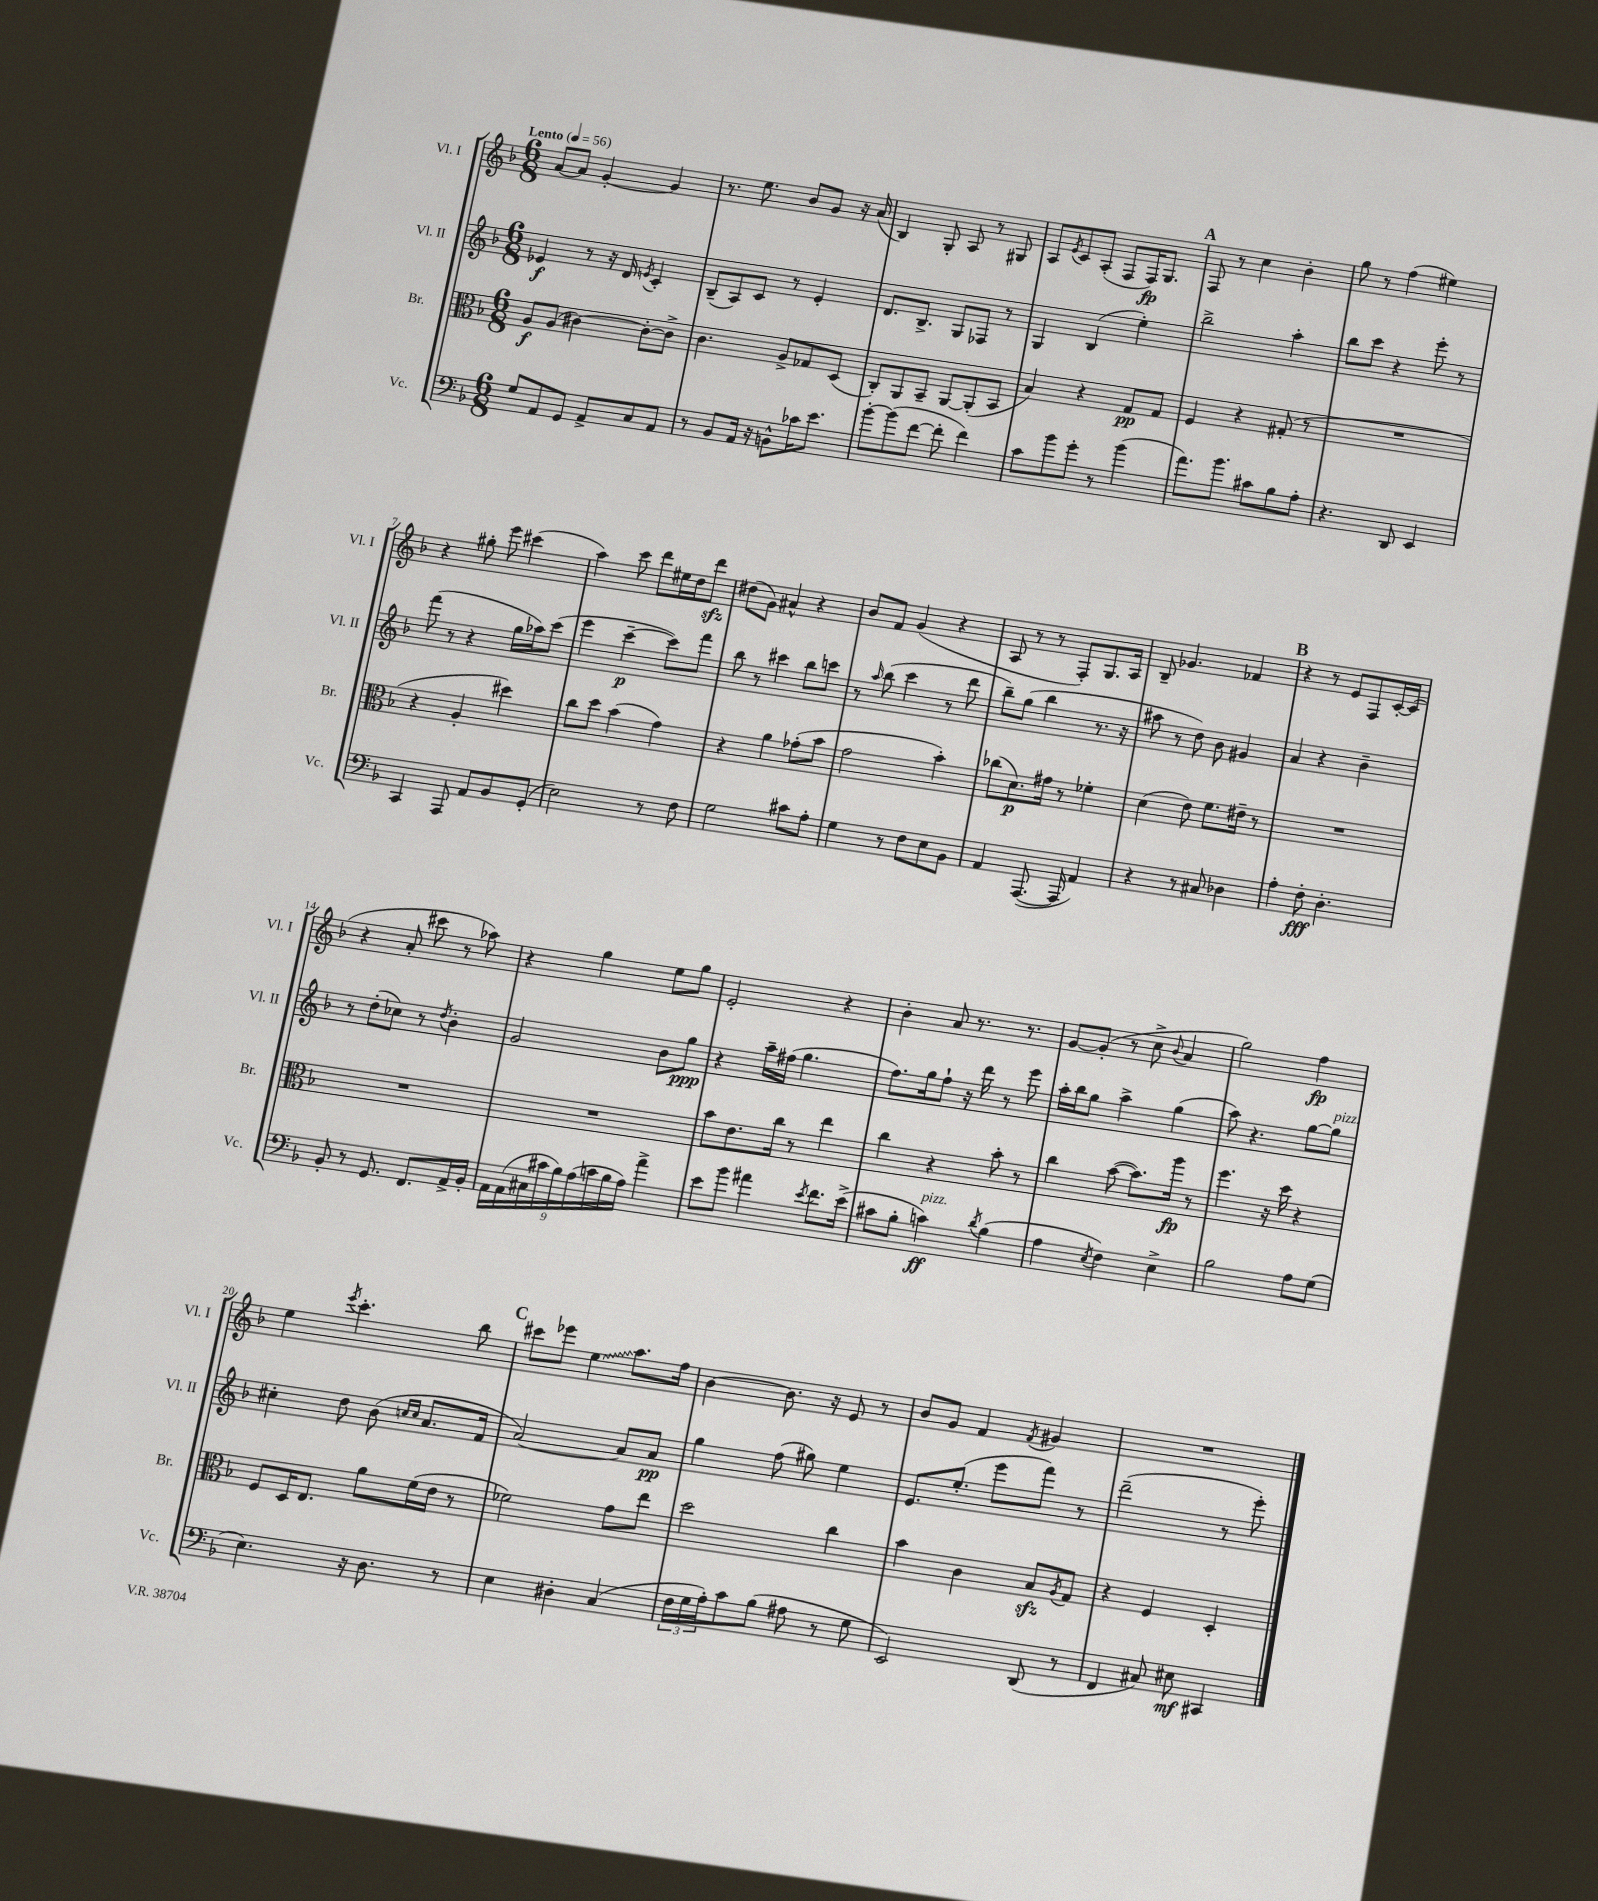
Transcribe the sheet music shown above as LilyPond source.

<<
\new StaffGroup <<
\new Staff = "s0" \with { instrumentName = "Vl. I" shortInstrumentName = "Vl. I" } {
    \clef treble \key f \major \numericTimeSignature \time 6/8 \tempo "Lento" 4 = 56
    a'8~ a'8 g'4~-. g'4 |
    r8. e''8. bes'8 g'8 r16 a'16( |
    bes4) g8-. a8 r8 gis8 |
    a8 \acciaccatura { e'8 } c'8 a8-.( f8 f16\fp) g8. |
    \mark \markup { \bold "A" } f8 r8 c''4 bes'4-. |
    g''8 r8 f''4( eis''4) |
    r4 gis''8-. e'''8 cis'''4( |
    a''4) c'''8 d'''8 eis''16 d''16 d'''8\sfz |
    dis''8( g'8) ais'4-^ r4 |
    bes'8 f'8 g'4( r4 |
    a8 r8 r8 f8-.) g8. a16 |
    bes8-- ges'4. fes'4 |
    \mark \markup { \bold "B" } r4 r8 e'8 f8 c'16~-. c'16( |
    r4 a'8-. cis'''8 r8 aes''8) |
    r4 g''4 e''8 g''8 |
    e'2-. r4 |
    bes'4-. a'8 r8. r8. |
    g'8~ g'8-.( r8 c''8-> \appoggiatura { bes'8 } a'4 |
    g''2) f''4\fp |
    e''4 \acciaccatura { e'''8 } c'''4.-. bes''8 |
    \mark \markup { \bold "C" } cis'''8 ees'''8 \once \override Glissando.style = #'zigzag e''4\glissando a''8. f''16 |
    bes'4~ bes'8. r16 e'8 r8 |
    bes'8 g'8 f'4 \acciaccatura { f'8 } gis'4 |
    R2. \bar "|." |
}
\new Staff = "s1" \with { instrumentName = "Vl. II" shortInstrumentName = "Vl. II" } {
    \clef treble \key f \major \numericTimeSignature \time 6/8
    ees'4\f r8 r16 d'16 \acciaccatura { e'8 } c'4-. |
    bes8--( a8) c'8 r8 e'4-. |
    d'8. bes8.-> g8 fes8 r8 |
    g4 bes4( e''4-.) |
    \mark \markup { \bold "A" } bes''2-> a''4-. |
    bes''8 c'''8 r4 e'''8-. r8 |
    f'''8( r8 r4 g''16 aes''16) c'''8( |
    e'''4 c'''4~--\p c'''8) f'''8 |
    bes''8 r8 cis'''4 bes''8 c'''8 |
    r8 \grace { a''16 } bes''8( c'''4 r8 d'''8 |
    bes''8--) g''8( bes''4 r8. r16 |
    ais''8 r8 d''8) bes'8 gis'4 |
    \mark \markup { \bold "B" } a'4 r4 bes'4-- |
    r8 d''8-.( ces''8) r8 \acciaccatura { d''8 } bes'4-. |
    g'2 bes'8 g''8\ppp |
    r4 a''16-- fis''16( g''4. |
    f''8.) g''16 f''8-! r16 d'''16 r8 e'''8 |
    a''16-. bes''16 g''8 a''4-> g''4( |
    a''8) r4. g''8~ g''8^\markup { \italic "pizz." } |
    cis''4-. d''8 bes'8( \grace { c''16 c''16 } a'8. f'16 |
    \mark \markup { \bold "C" } a'2~) a'8 a'8\pp |
    g''4 f''8( gis''8) e''4 |
    e'8. e''8.-.( e'''8 f'''8) r8 |
    d'''2--( r8 e'''8-.) \bar "|." |
}
\new Staff = "s2" \with { instrumentName = "Br." shortInstrumentName = "Br." } {
    \clef alto \key f \major \numericTimeSignature \time 6/8
    a8\f a8( cis'4~) cis'8~-. cis'8-> |
    c'4. a8-> ges8 d8( |
    c8-.) a,8 bes,8-- a,8~ a,8-.( bes,8 |
    bes4) r4 g8\pp g8 |
    \mark \markup { \bold "A" } f4 r4 gis8-.( r8 |
    R2. |
    r4 a4-. dis''4) |
    c''8 d''8 bes'4( g'4) |
    r4 a'4 ges'8-.( bes'8 |
    g'2 bes'4-.) |
    ces''8( d'8.\p) gis'16 r8 fes'4-. |
    d'4( e'8) f'8. eis'16-- r8 |
    \mark \markup { \bold "B" } R2. |
    R2. |
    R2. |
    bes'8 e'8. c''16 r8 e''4 |
    c''4 r4 bes'8-. r8 |
    c''4 bes'8~( bes'8.) a''16\fp r8 |
    f''4. r16 d''16 r4 |
    f8 d16 e8. a'8 f'16( e'16 r8 |
    \mark \markup { \bold "C" } fes'2) g'8 e''8 |
    d''2 c''4 |
    bes'4 c'4 bes8\sfz \acciaccatura { a8 } g8 |
    r4 f4 d4-. \bar "|." |
}
\new Staff = "s3" \with { instrumentName = "Vc." shortInstrumentName = "Vc." } {
    \clef bass \key f \major \numericTimeSignature \time 6/8
    g8 a,8 g,8 a,8-> c8 a,8 |
    r8 bes,8 a,16 r16 b,8-^ ces'16 e'8. |
    bes'8~-. bes'8( f'8~ f'8-. f'4) |
    c'8 bes'8 g'8-. r8 bes'4( |
    \mark \markup { \bold "A" } a'8.) bes'8. cis'8 bes8 a8-. |
    r4. d,8 e,4 |
    c,4 a,,8 a,8 bes,8 g,8-.( |
    e2) r8 f8 |
    g2 cis'8 a8-. |
    g4 r8 f8 e8 bes,8 |
    a,4 a,,8.~( a,,16 a,4) |
    r4 r8 cis8 des4 |
    \mark \markup { \bold "B" } a4-. f8-.\fff d4.-. |
    bes,8-. r8 g,8. f,8. a,16-> bes,16-. |
    \tuplet 9/8 { a,16 a,16( cis16 cis'16 bes16) a16( c'16 bes16 a16) } a'4-> |
    e'8 bes'8 ais'4 \acciaccatura { e'8 } f'8. e'16->( |
    cis'8 bes8-. c'4\ff^\markup { \italic "pizz." }) \acciaccatura { d'8 } bes4( |
    a4 \acciaccatura { e8 } f4) e4-> |
    bes2 a8 g8( |
    e4.) r16 d8. r8 |
    \mark \markup { \bold "C" } e4 dis4-. c4( |
    \tuplet 3/2 { f16 g16 a16-.) } c'8 bes8( ais8 r8 g8 |
    e,2) d,8( r8 |
    f,4 cis8) eis8\mf cis,4 \bar "|." |
}
>>
>>
